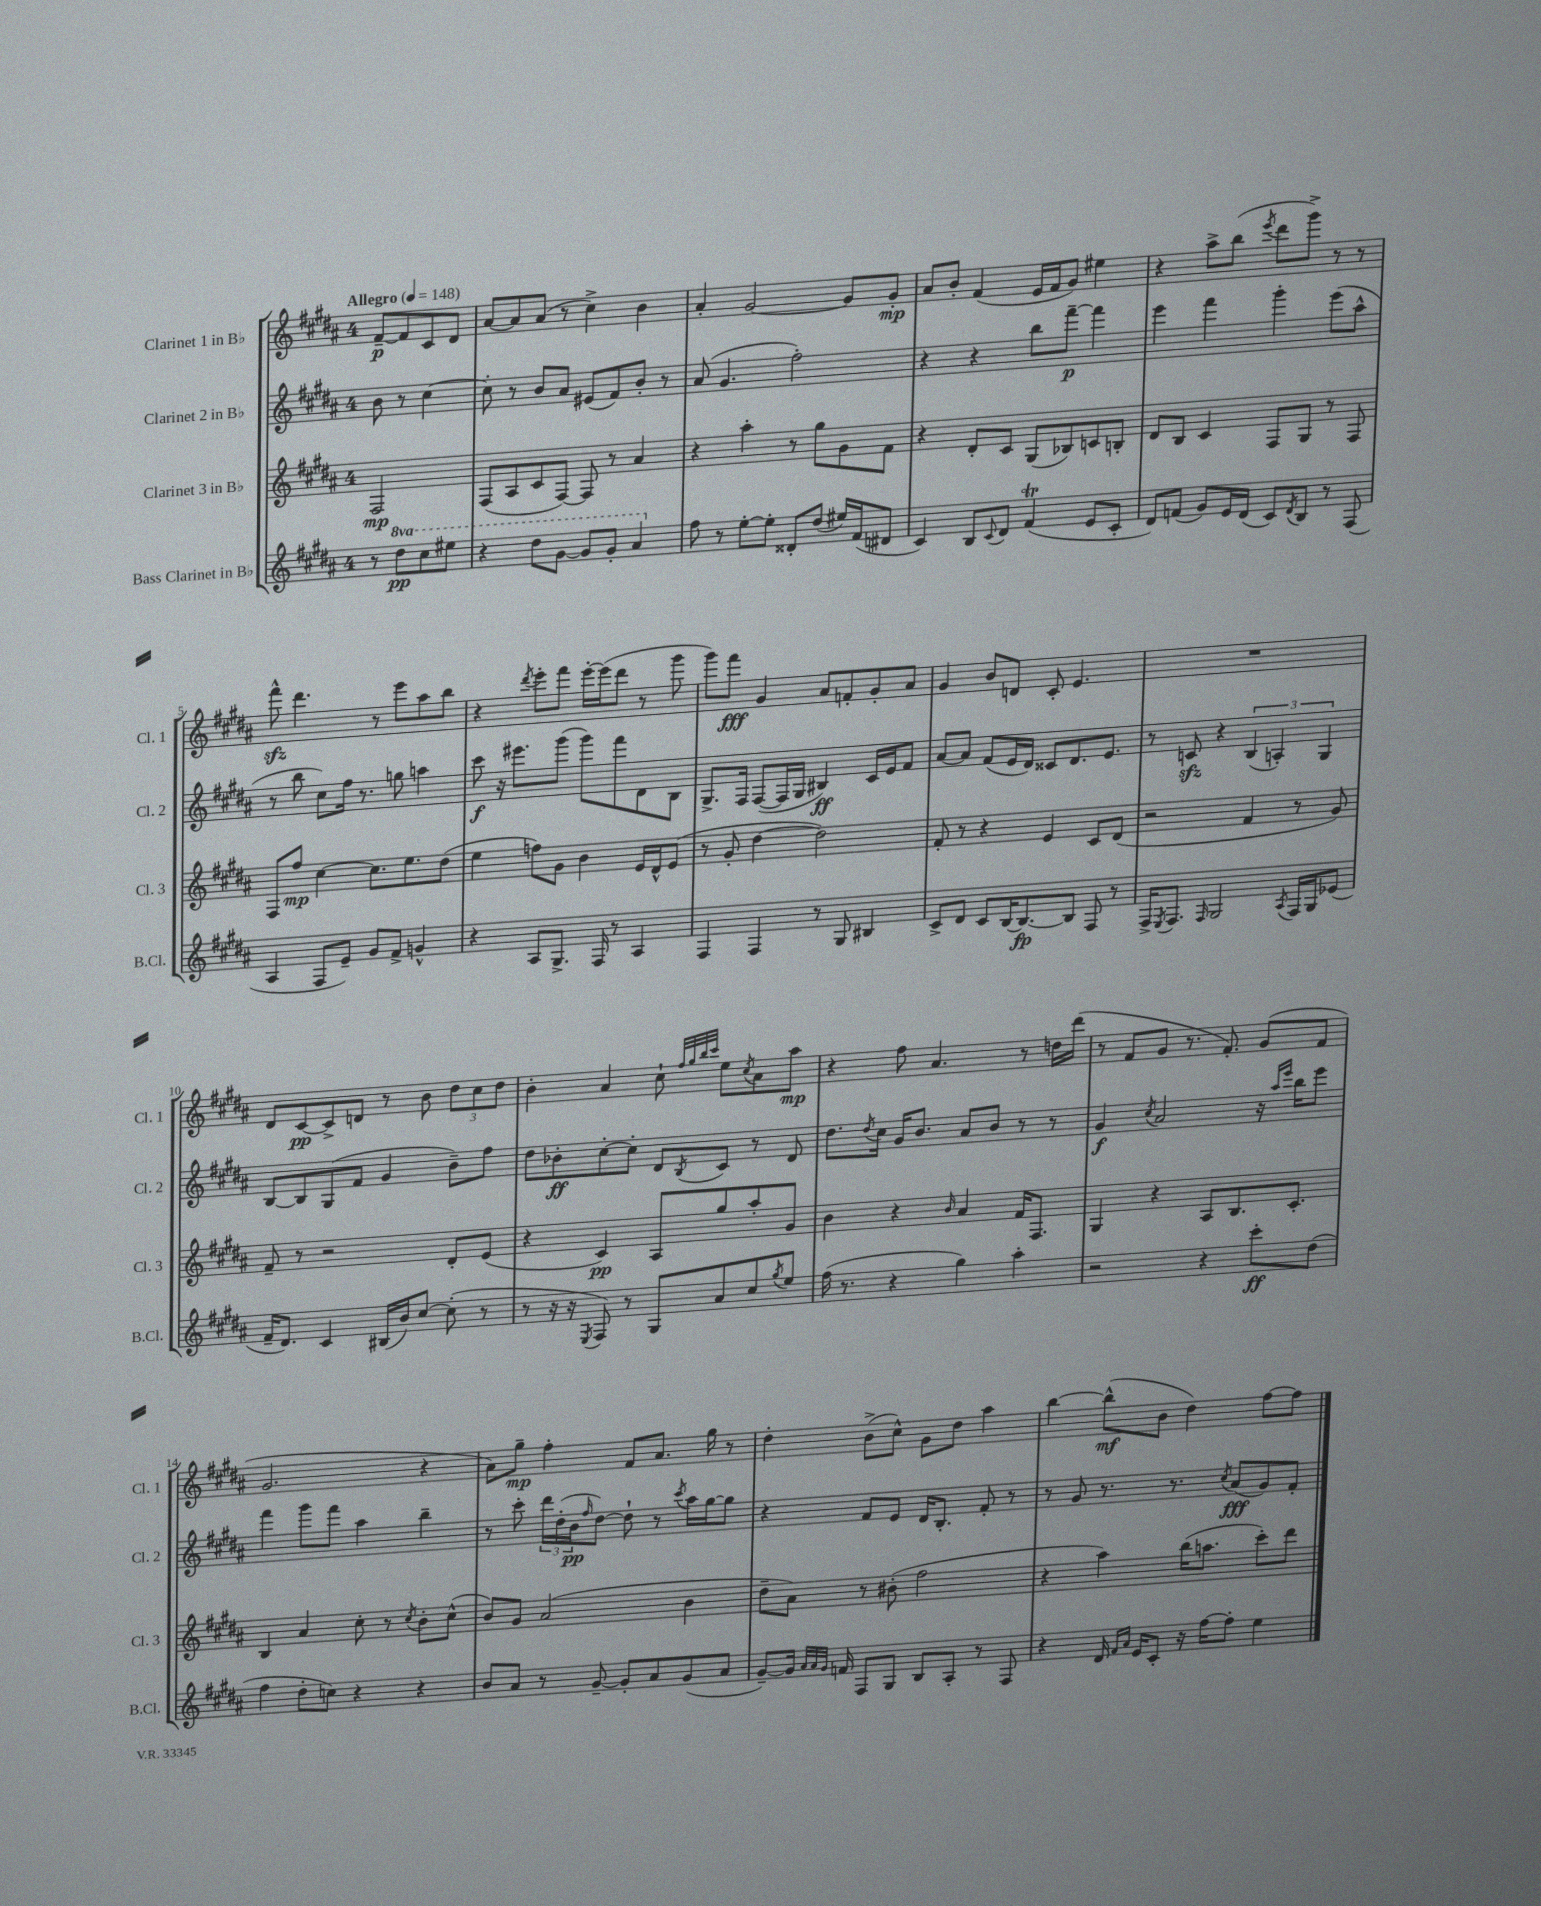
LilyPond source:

<<
\new StaffGroup <<
\new Staff = "s0" \with { instrumentName = "Clarinet 1 in Bb" shortInstrumentName = "Cl. 1" } {
    \clef treble \key b \major \once \override Staff.TimeSignature.style = #'single-digit \time 4/4 \partial 2 \tempo "Allegro" 4 = 148
    fis'8~--\p fis'8 cis'8 dis'8 |
    ais'8~ ais'8 ais'8( r8 cis''4->) b'4 |
    ais'4-. gis'2~ gis'8 gis'8-.\mp |
    ais'8 b'8-. fis'4( e'16 fis'16 gis'8) eis''4 |
    r4 ais''8-> b''8( \acciaccatura { e'''8 } dis'''8 gis'''8->) r8 r8 |
    fis'''8-^\sfz dis'''4. r8 e'''8 ais''8 b''8 |
    r4 \acciaccatura { dis'''8 } e'''8-. fis'''8 e'''16~-. e'''16( dis'''8 r8 gis'''8 |
    gis'''8) fis'''8\fff gis'4 ais'8 f'8-. gis'8-. ais'8 |
    gis'4 b'8 d'8 cis'8-. e'4. |
    R1 |
    dis'8 cis'8~\pp cis'8-> d'8 r8 b'8 \tuplet 3/2 { dis''8 cis''8 dis''8 } |
    b'4-. ais'4 cis''8-! \grace { fis''32 gis''32 b''32 cis'''32 } e''8 \acciaccatura { cis''8 } ais'8 ais''8\mp |
    r4 fis''8 ais'4. r8 d''16 dis'''16( |
    r8 fis'8 gis'8 r8. fis'8.-.) gis'8( fis'8 |
    gis'2. r4 |
    ais'8) gis''8--\mp fis''4-. fis'8 ais'8. gis''16 r8 |
    dis''4-. b'8->( cis''8-^) gis'8 dis''8 ais''4 |
    b''4~ b''8-^\mf( b'8 dis''4) fis''8~ fis''8 \bar "|." |
}
\new Staff = "s1" \with { instrumentName = "Clarinet 2 in Bb" shortInstrumentName = "Cl. 2" } {
    \clef treble \key b \major \once \override Staff.TimeSignature.style = #'single-digit \time 4/4 \partial 2
    b'8 r8 cis''4~ |
    cis''8-. r8 b'8 ais'8 eis'8( fis'8) b'8-. r8 |
    ais'8( gis'4. fis''2-.) |
    r4 r4 b''8 fis'''8~--\p fis'''4 |
    e'''4 fis'''4 gis'''4-. e'''8( ais''8-^ |
    r8 b''8 cis''8) fis''16 r8. g''8 a''4 |
    cis'''8\f r16 eis'''8. gis'''8( gis'''8) fis'''8 dis'8 b8 |
    gis8.-> fis16 fis8~( fis16 gis16 bis4\ff) cis'16 e'16 fis'8 |
    ais'8~ ais'8 fis'8( e'16 dis'16) cisis'8 dis'8. e'8. |
    r8 c'8\sfz r4 \tuplet 3/2 { b4( a4-.) gis4 } |
    b8~ b8 gis8( fis'8 gis'4 b'8--) fis''8 |
    dis''8 bes'8-.\ff cis''8~-. cis''8-. dis'8 \acciaccatura { b8 } cis'8 r8 dis'8 |
    dis''8. \acciaccatura { dis''8 } cis''16 gis'16 b'8. ais'8 b'8 r8 r8 |
    gis'4\f \acciaccatura { cis''8 } ais'2 r16 \grace { ais''16 e'''16 } b''16 e'''8 |
    fis'''4 gis'''8 fis'''8 ais''4 b''4-- |
    r8 cis'''8-. \tuplet 3/2 { dis'''16 dis''16-.( b'16\pp } \grace { fis''16 } dis''8~) dis''8-! r8 \acciaccatura { cis'''8 } ais''16 gis''16~ gis''8 |
    r4 fis'8 e'8 dis'16 b8.-. fis'8-. r8 |
    r8 gis'8 r8. r8. \acciaccatura { cis''8 } ais'8\fff( gis'8) fis'8-. \bar "|." |
}
\new Staff = "s2" \with { instrumentName = "Clarinet 3 in Bb" shortInstrumentName = "Cl. 3" } {
    \clef treble \key b \major \once \override Staff.TimeSignature.style = #'single-digit \time 4/4 \partial 2
    fis2\mp |
    fis8( ais8 cis'8 fis8~) fis8 r8 ais'4 |
    r4 ais''4-. r8 gis''8 gis'8 fis'8 |
    r4 dis'8-. cis'8 gis8( bes8) c'8 b8-. |
    dis'8 b8 cis'4 fis8 gis8 r8 fis8 |
    fis8 fis''8\mp cis''4~ cis''8. e''8. dis''8( |
    e''4 f''8) gis'8 b'4 e'16 dis'16-^ e'8( |
    r8 gis'8-. dis''4~ dis''2) |
    fis'8-. r8 r4 e'4 cis'8 dis'8( |
    r2 fis'4 r8 gis'8) |
    fis'8-- r8 r2 dis'8-. e'8( |
    r4 cis'4\pp) ais8 gis''8 ais''8-. gis'8 |
    b'4 r4 \grace { b'16 } ais'4 fis'16 fis8. |
    gis4 r4 ais8 b8. cis'8.-. |
    b4 ais'4 cis''8-. r8 \acciaccatura { cis''8 } b'8-. cis''8-^( |
    b'8) gis'8 ais'2( b'4 |
    dis''8-- ais'8) r8 bis'8-.( fis''2 |
    r4 ais''4) b''16( a''8. cis'''8-.) dis'''8 \bar "|." |
}
\new Staff = "s3" \with { instrumentName = "Bass Clarinet in Bb" shortInstrumentName = "B.Cl." } {
    \clef treble \key b \major \once \override Staff.TimeSignature.style = #'single-digit \time 4/4 \set Staff.ottavationMarkups = #ottavation-simple-ordinals \partial 2
    r8 \ottava #1 dis'''8\pp cis'''8 eis'''8 |
    r4 dis'''8 gis''8~ gis''8 gis''8-. ais''4 \ottava #0 |
    fis''8 r8 e''8~-. e''8-. disis'8-. dis''8( eis''16) fis'16( dis'8 |
    cis'4) b8 \appoggiatura { cis'8 } dis'8 fis'4\trill( e'8 cis'8-. |
    dis'8) f'8( gis'8) e'16 dis'16( cis'8) \acciaccatura { dis'8 } b8 r8 fis8( |
    ais4 fis8 e'8--) gis'8 fis'8-> g'4-^ |
    r4 ais8 gis8.-> fis16 r8 ais4 |
    fis4 fis4 r8 gis8 bis4 |
    cis'8-> dis'8 cis'8 b16~ b8.~\fp b8 fis8 r8 |
    fis16-> \acciaccatura { e8 } fis8. \grace { fis16 } gis2 \acciaccatura { ais8 } fis16 gis16 ees'8( |
    fis'16-- dis'8.) cis'4 bis16( b'16) cis''8~ cis''8-.( r8 |
    r8 r16 r16 \acciaccatura { e8 } fis8) r8 gis8 ais'8 cis''8 \acciaccatura { gis''8 } e''8 |
    fis''16( r8. r4 gis''4) ais''4-. |
    r2 r4 cis'''8-.\ff dis''8( |
    fis''4 dis''8-. c''8) r4 r4 |
    b'8 ais'8 r8 gis'8~-- gis'8-. ais'8 gis'8( ais'8 |
    gis'8~--) gis'16 \grace { ais'32 ais'32 gis'32 } f'16 fis8 gis8 b8 ais8-. r8 fis8 |
    r4 dis'16 \grace { fis'16 ais'16 } e'16 cis'8-. r16 fis''16~ fis''8-. e''4 \bar "|." |
}
>>
>>
